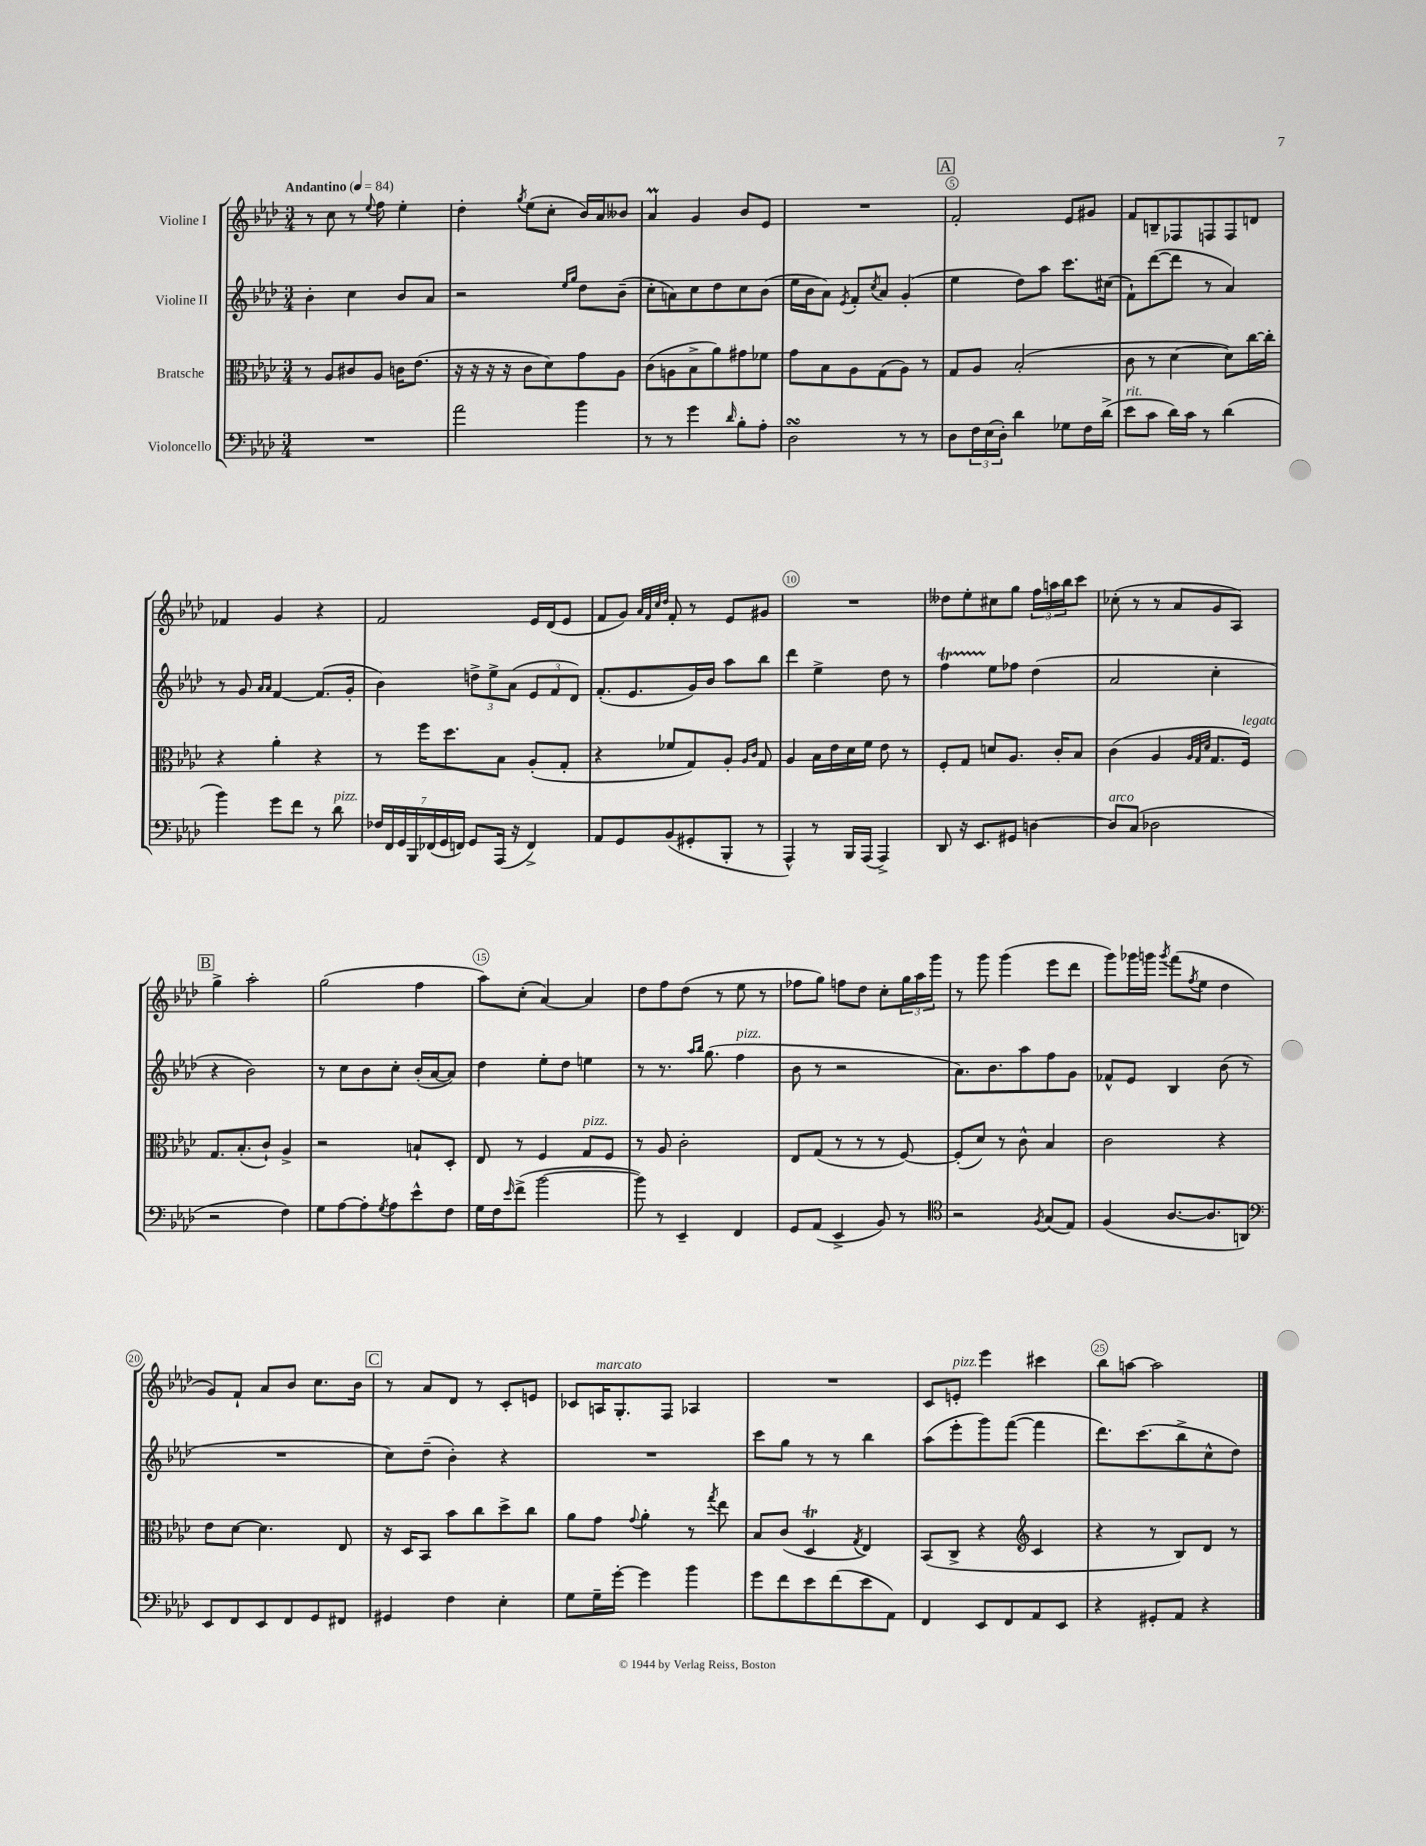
<<
\new StaffGroup <<
\new Staff = "s0" \with { instrumentName = "Violine I" } {
    \clef treble \key aes \major \numericTimeSignature \time 3/4 \tempo "Andantino" 4 = 84
    r8 c''8 r8 \appoggiatura { ees''8 } f''8 ees''4-. |
    des''4-. \acciaccatura { g''8 } ees''8( c''8-. bes'16) aes'16 beses'8 |
    aes'4\prall g'4 bes'8 ees'8 |
    R2. |
    \mark \markup { \box "A" } f'2-. ees'8 gis'8 |
    f'8 b8-- fes8 f8 f8 d'8 |
    fes'4 g'4 r4 |
    f'2 ees'16 des'16( ees'8 |
    f'8 g'8) \grace { aes'32 f'32 c''32 des''32 } f'8-. r8 ees'8 gis'8 |
    R2. |
    deses''8 ees''8-. cis''8 g''8 \tuplet 3/2 { f''16 a''16 bes''16 } c'''8 |
    ces''8-.( r8 r8 aes'8 g'8 aes8) |
    \mark \markup { \box "B" } g''4-> aes''2-. |
    g''2( f''4 |
    aes''8) c''8-.( aes'4~) aes'4 |
    des''8 f''8 des''8( r8 ees''8 r8 |
    fes''8 g''8) f''8 des''8 c''8-. \tuplet 3/2 { g''16 aes''16 g'''16 } |
    r8 g'''8 g'''4( ees'''8 des'''8 |
    g'''8) ges'''16 g'''16 \acciaccatura { g'''8 } f'''8( \acciaccatura { f''8 } ees''8 des''4 |
    g'8) f'8-! aes'8 bes'8 c''8. bes'16 |
    \mark \markup { \box "C" } r8 aes'8 des'8 r8 c'8-. e'8 |
    ces'8 a16^\markup { \italic "marcato" } g8.-. f8 aes4 |
    R2. |
    c'8 e'8-.^\markup { \italic "pizz." } ees'''4 cis'''4 |
    bes''8 a''8~ a''2 \bar "|." |
}
\new Staff = "s1" \with { instrumentName = "Violine II" } {
    \clef treble \key aes \major \numericTimeSignature \time 3/4
    bes'4-. c''4 bes'8 aes'8 |
    r2 \grace { ees''16 g''16 } des''8 bes'8--( |
    c''8-. a'8) c''8 des''8 c''8 bes'8( |
    ees''16 bes'16 aes'8) \acciaccatura { ees'8 } f'8-. \acciaccatura { c''8 } aes'8 g'4-.( |
    \mark \markup { \box "A" } ees''4 des''8) aes''8 c'''8. cis''16( |
    f'8-!) des'''8~( des'''8 r8 aes'4) |
    r8 g'8 \grace { aes'16 aes'16 } f'4~ f'8.( g'16-. |
    bes'4) \tuplet 3/2 { d''8-> ees''8-> aes'8( } \tuplet 3/2 { ees'8 f'8 des'8) } |
    f'8.-.( ees'8. g'16) bes'16 aes''8 bes''8 |
    des'''4 ees''4-> des''8 r8 |
    f''4\startTrillSpan ees''8\stopTrillSpan fes''8 des''4( |
    aes'2 c''4-. |
    \mark \markup { \box "B" } r4 bes'2) |
    r8 c''8 bes'8 c''8-. bes'16-.( aes'16~ aes'8) |
    des''4 ees''8-. des''8 e''4 |
    r8 r8. \grace { aes''16 bes''16 } g''8.( f''4^\markup { \italic "pizz." } |
    bes'8 r8 r2 |
    aes'8.) bes'8. aes''8 f''8 g'8 |
    fes'8-^ ees'8 bes4 bes'8( r8 |
    R2. |
    \mark \markup { \box "C" } c''8) des''8--( bes'4-.) r4 |
    R2. |
    c'''8 g''8 r8 r8 bes''4 |
    aes''8( ees'''8-. g'''8) f'''8~( f'''4 |
    des'''8.) c'''8.( bes''8-> c''8-^ des''8) \bar "|." |
}
\new Staff = "s2" \with { instrumentName = "Bratsche" } {
    \clef alto \key aes \major \numericTimeSignature \time 3/4
    r8 aes8 cis'8 aes8 c'16 ees'8.( |
    r16 r16 r16 r16 c'8 des'8) g'8 aes8 |
    c'8( a8 bes8-> aes'8) gis'8 fes'8 |
    g'8 bes8 aes8 g8( aes8) r8 |
    \mark \markup { \box "A" } g8 aes8 bes2-.( |
    c'8 r8 des'4~ des'8) c''16~ c''16-. |
    r4 aes'4-. r4 |
    r8 f''16 des''8. bes8 aes8-.( g8-. |
    r4 fes'8 g8) aes8-. \grace { aes16 c'16 } g8 |
    aes4 bes16 ees'16 des'16 f'16 ees'8 r8 |
    f8-. g8 d'8 aes8. c'16-. bes8 |
    c'4( aes4 \grace { aes32 g32 des'32 } g8. f16^\markup { \italic "legato" }) |
    \mark \markup { \box "B" } g8. bes8.-.( c'8-!) aes4-> |
    r2 b8-! des8-. |
    ees8 r8 f4 g8^\markup { \italic "pizz." } f8 |
    r8 aes8 c'2-. |
    ees8 g8( r8 r8 r8 f8~) |
    f8-.( des'8) r8 c'8-^ bes4 |
    c'2 r4 |
    ees'8 des'8~ des'4. ees8 |
    \mark \markup { \box "C" } r16 des16 bes,8 bes'8 c''8 des''8-> c''8 |
    aes'8 g'8 \appoggiatura { g'8 } aes'4-. r8 \acciaccatura { g''8 } ees''8 |
    bes8 c'8( des4\trill \acciaccatura { g8 } ees4) |
    bes,8( c8-> r4 \clef treble c'4 |
    r4 r8 bes8) des'8 r8 \bar "|." |
}
\new Staff = "s3" \with { instrumentName = "Violoncello" } {
    \clef bass \key aes \major \numericTimeSignature \time 3/4
    R2. |
    aes'2 bes'4 |
    r8 r8 g'4 \grace { des'16 } bes8-. aes8-. |
    des2\turn r8 r8 |
    \mark \markup { \box "A" } des8 \tuplet 3/2 { f16 ees16( des16-.) } des'4 ges8 f16 des'16->( |
    ees'8^\markup { \italic "rit." } c'8 des'16) c'16 r8 des'4( |
    bes'4) g'8 f'8 r8 des'8^\markup { \italic "pizz." } |
    \tuplet 7/4 { fes16 f,16 g,16 bes,,16 fes,16( g,16 f,16) } g,8 aes,,16( r16 f,4->) |
    aes,8 g,8 bes,8( gis,8-. bes,,8-. r8 |
    aes,,4-^) r8 bes,,16 aes,,16( aes,,4->) |
    des,8 r16 ees,8. gis,8 d4~ |
    d8^\markup { \italic "arco" } c8( des2 |
    \mark \markup { \box "B" } r2 f4) |
    g8 aes8~ aes8-. \acciaccatura { g8 } aes8 ees'8-^ f8 |
    g16 f16 \grace { ees'16 } f'8->( bes'2~ |
    bes'8) r8 ees,4-- f,4 |
    g,8 aes,8( ees,4-> bes,8) r8 |
    \clef tenor r2 \acciaccatura { f8 } g8( ees8) |
    f4( aes8.~ aes8. a,8) |
    \clef bass ees,8 f,8 ees,8 f,8 g,8 fis,8 |
    \mark \markup { \box "C" } gis,4 f4 ees4-. |
    g8 g16-- g'16~-. g'4 bes'4 |
    g'8 f'8 ees'8 f'8( ees'8 aes,8) |
    f,4 ees,8 f,8 aes,8 ees,8 |
    r4 gis,8-. aes,8 r4 \bar "|." |
}
>>
>>
\layout { \context { \Score \override BarNumber.break-visibility = ##(#f #t #t) barNumberVisibility = #(every-nth-bar-number-visible 5) \override BarNumber.stencil = #(make-stencil-circler 0.1 0.3 ly:text-interface::print) } }
